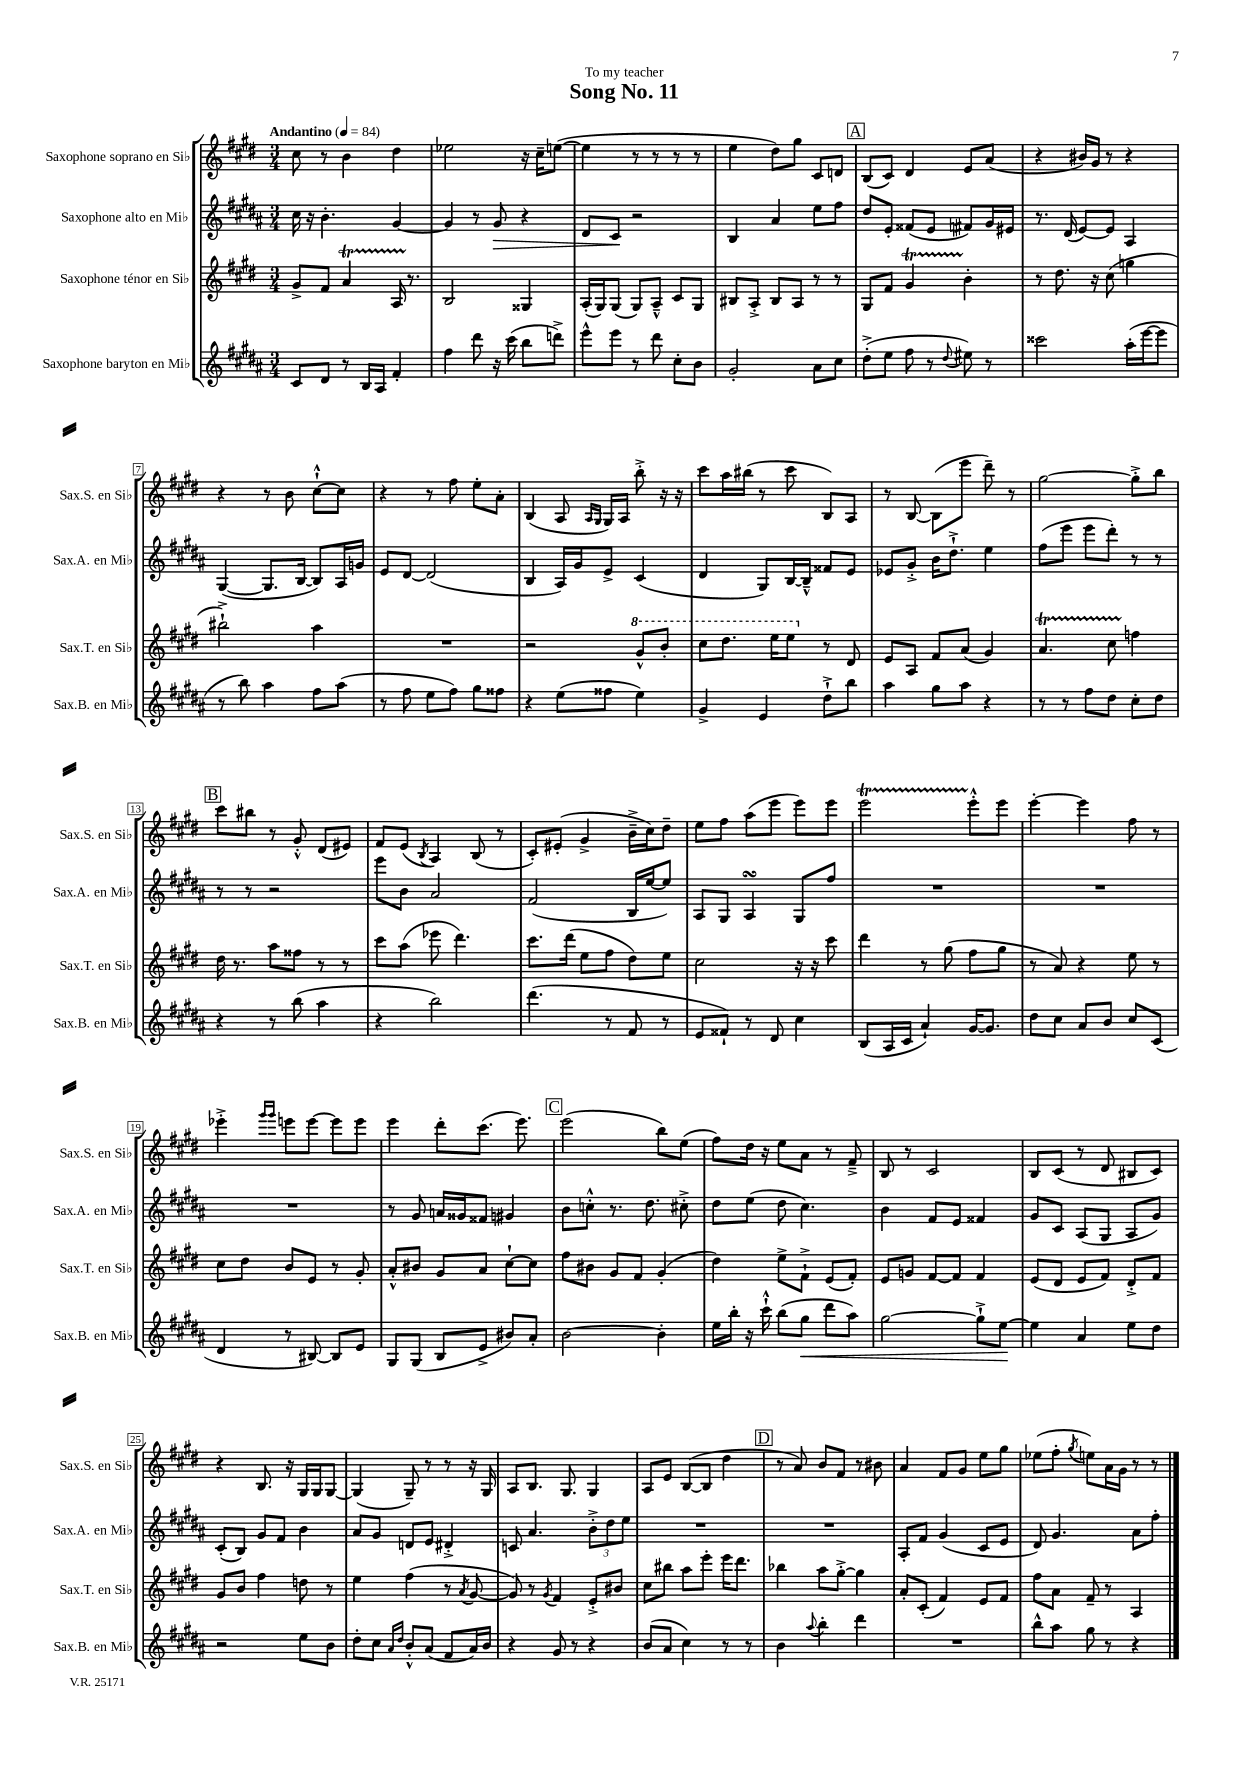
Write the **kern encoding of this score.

**kern	**kern	**kern	**kern
*staff4	*staff3	*staff2	*staff1
*clefG2	*clefG2	*clefG2	*clefG2
*k[f#c#g#d#a#]	*k[f#c#g#d#]	*k[f#c#g#d#a#]	*k[f#c#g#d#]
*M3/4	*M3/4	*M3/4	*M3/4
*MM84	*MM84	*MM84	*MM84
8c#	8g#^	16cc#	8cc#
.	.	16r	.
8d#	8f#	4.b'	8r
8r	4a	.	4b
16B	.	.	.
16A#	.	.	.
4f#'	16A	[4g#	4dd#
.	8.r	.	.
=	=	=	=
4ff#	2B	4g#]	2ee-
8ddd#	.	8r	.
16r	.	8g#	.
(16ccc#	.	.	.
8bb	4G##	4r	16r
.	.	.	16cc#~
8ddd^)	.	.	([8ee
=	=	=	=
8eee^^	(16A'	8d#	4ee]
.	16G#)	.	.
8eee	(8G#	8c#	.
8r	8G#)	2r	8r
8ddd#	8A~^^	.	8r
8cc#'	8c#	.	8r
8b	8G#	.	8r
=	=	=	=
2g#'	8B#	4B	4ee
.	8A'^	.	.
.	8B#	4a#	8dd#)
.	8A	.	8gg#
8a#	8r	8ee	8c#
8cc#	8r	8ff#	8d
=	=	=	=
(8dd#'^	8G#	8dd#	(8B
8ee	8f#	8e'	8c#)
8ff#	4g#	(8f##	4d#
8r	.	8e	.
8qqdd#	.	.	.
8ee#)	4b'	8f#)	8e
8r	.	16g#	(8a
.	.	16e#	.
=	=	=	=
2ccc##	8r	8.r	4r
.	8.dd#	.	.
.	.	(16d#	.
.	.	[8e)	16b#)
.	16r	.	16g#
.	(8cc#	8e]	8r
(16aa#'	4gg	4A#	4r
[16eee	.	.	.
8eee]	.	.	.
=	=	=	=
8r	2bb#`^)	([4G#	4r
8bb)	.	.	.
4aa#	.	8.G#]	8r
.	.	.	8b
.	.	[16B	.
8ff#	4aa	8B])	[8cc#`^^
(8aa#	.	16A#	8cc#]
.	.	16g	.
=	=	=	=
8r	2.r	8e	4r
8ff#	.	[8d#	.
8ee	.	(2d#]	8r
8ff#)	.	.	8ff#
8gg#	.	.	8ee'
8ff##	.	.	8a'
=	=	=	=
4r	2r	4B	(4B
(8ee	.	16A#)	8A
.	.	16g#	.
.	.	.	16qqA
.	.	.	16qqG#
8ff##	.	8e^	16G#)
.	.	.	16A
4ee)	8gg#^^	(4c#	8bb'^
.	8bb'	.	16r
.	.	.	16r
=	=	=	=
4g#^	8ccc#	4d#	8ccc#
.	8.ddd#	.	16aa
.	.	.	(16bb#
4e	.	8G#)	8r
.	16eee	.	.
.	8eee	[16B	8ccc#
.	.	16B~^^]	.
8dd#`^	8r	8f##	8B)
8bb	8d#	8e	8A
=	=	=	=
4aa#	8e	8e-	8r
.	8A	8g#'^	[8B
8gg#	8f#	16b	(8B]
.	.	8.dd#`^	.
8aa#	(8a	.	8eee
4r	4g#)	4ee	8ddd#~)
.	.	.	8r
=	=	=	=
8r	4.a	(8ff#	[2gg#
8r	.	8eee	.
8ff#	.	8eee	.
8dd#	8cc#	8ddd#')	.
8cc#'	4ff	8r	8gg#'^]
8dd#	.	8r	8bb
=	=	=	=
4r	16dd#	8r	8ccc#
.	8.r	.	.
.	.	8r	8bb#
8r	8aa	2r	8r
(8bb	8ff##	.	8g#'^^
4aa#	8r	.	(8d#
.	8r	.	8e#)
=	=	=	=
4r	8ccc#	8eee	8f#
.	(8aa	8b	(8e
.	.	.	8qB
2bb)	8eee-	2a#	4A)
.	4.ddd#)	.	.
.	.	.	(8B
.	.	.	8r
=	=	=	=
(4.ddd#	8.ccc#	(2f#	8c#')
.	.	.	(8e#'
.	(16ddd#	.	.
.	8ee	.	4g#^
8r	8ff#	.	.
8f#	8dd#)	16B	16b~^
.	.	[16ee	16cc#)
8r	8ee	8ee])	8dd#~
=	=	=	=
8e	2cc#	8A#	8ee
8f##`)	.	8G#	8ff#
8r	.	4A#	(8aa
8d#	.	.	8eee
4cc#	16r	8G#	8eee)
.	16r	.	.
.	8ccc#	8ff#	8eee
=	=	=	=
(8B	4ddd#	2.r	2eee
16A#	.	.	.
16c#	.	.	.
4a#`)	8r	.	.
.	(8gg#	.	.
[16g#	8ff#	.	8eee'^^
8.g#]	.	.	.
.	8gg#	.	8eee
=	=	=	=
8dd#	8r	2.r	[4eee'
8cc#	8a)	.	.
8a#	4r	.	4eee]
8b	.	.	.
8cc#	8ee	.	8ff#
(8c#	8r	.	8r
=	=	=	=
4d#	8cc#	2.r	4eee-'^
.	8dd#	.	.
.	.	.	16qqggg#
.	.	.	16qqggg#
8r	8b	.	8eee
[8B#)	8e	.	[8eee
8B#]	8r	.	8eee]
8e	8g#'	.	8eee
=	=	=	=
8G#	8a'^^	8r	4eee
(8G#	8b#	8g#	.
8B	8g#	16a	8ddd#'
.	.	16g##	.
8e^	8a	8f##	(8.ccc#
8b#)	[8cc#`	4g#	.
.	.	.	8.eee)
8a#'	8cc#]	.	.
=	=	=	=
[2b	8ff#	8b	(2eee
.	8b#	8cc'^^	.
.	8g#	8.r	.
.	8f#	.	.
.	.	8.dd#	.
4b']	(4g#'	.	8bb)
.	.	8cc#'^	(8ee
=	=	=	=
16ee	4dd#)	8dd#	8ff#)
16bb'	.	.	.
16r	.	(8ee	16dd#
16ccc#`^^	.	.	16r
(8bb	8ee^	8dd#	8ee
8gg#	8f#`^	4.cc#)	8a
8ddd#	(8e	.	8r
8aa#)	8f#')	.	8f#~^
=	=	=	=
[2gg#	8e	4b	8B
.	8g	.	8r
.	[8f#	8f#	2c#
.	8f#]	8e	.
8gg#`^]	4f#	4f##	.
[8ee	.	.	.
=	=	=	=
4ee]	(8e	8g#	8B
.	8d#	8c#	(8c#
4a#	8e	(8A#	8r
.	8f#)	8G#	8d#
8ee	8d#'^	8A#	8B#
8dd#	8f#	8g#)	8c#)
=	=	=	=
2r	8g#	(8c#'	4r
.	8b	8B)	.
.	4ff#	8g#	8.B
.	.	8f#	.
.	.	.	16r
8ee	8dd	4b	16G#
.	.	.	16G#
8b	8r	.	[8G#
=	=	=	=
8dd#'	4ee	8a#	(4G#]
8cc#	.	8g#	.
16qqa#	.	.	.
16qqdd#	.	.	.
8b'^^	(4ff#	8d	8G#~)
(8a#	.	8e	8r
8f#	8r	4d#'^	8r
.	8qa	.	.
16a#)	[8g#	.	16r
16b	.	.	16G#
=	=	=	=
4r	8g#])	8c	8A
.	8r	4.a#	8.B
.	8qg#	.	.
8g#	4f#	.	.
.	.	.	8.G#
8r	.	.	.
4r	8e'^	12b'^	4G#
.	.	12dd#	.
.	8b#	.	.
.	.	12ee	.
=	=	=	=
(8b	8cc#	2.r	8A
8a#	8bb#	.	8e
4cc#)	8aa	.	([8B
.	8eee'	.	8B]
8r	16eee	.	4dd#
.	8.ddd#	.	.
8r	.	.	.
=	=	=	=
4b	4bb-	2.r	8r
.	.	.	8a)
8qqaa#	.	.	.
4bb'	8aa	.	8b
.	[8gg#'^	.	8f#
4ddd#	4gg#]	.	8r
.	.	.	8b#
=	=	=	=
2.r	8a'	8A#'	4a
.	(8c#'	8f#	.
.	4f#)	(4g#	8f#
.	.	.	8g#
.	8e	8c#	8ee
.	8f#	8e	8gg#
=	=	=	=
8bb^^	8ff#	8d#)	(8ee-
8aa#	8a	4.g#	8ff#'
.	.	.	8qgg#
8gg#	8f#~	.	8ee)
8r	8r	.	16a
.	.	.	16g#
4r	4A	8a#	8r
.	.	8ff#'	8r
==	==	==	==
*-	*-	*-	*-
